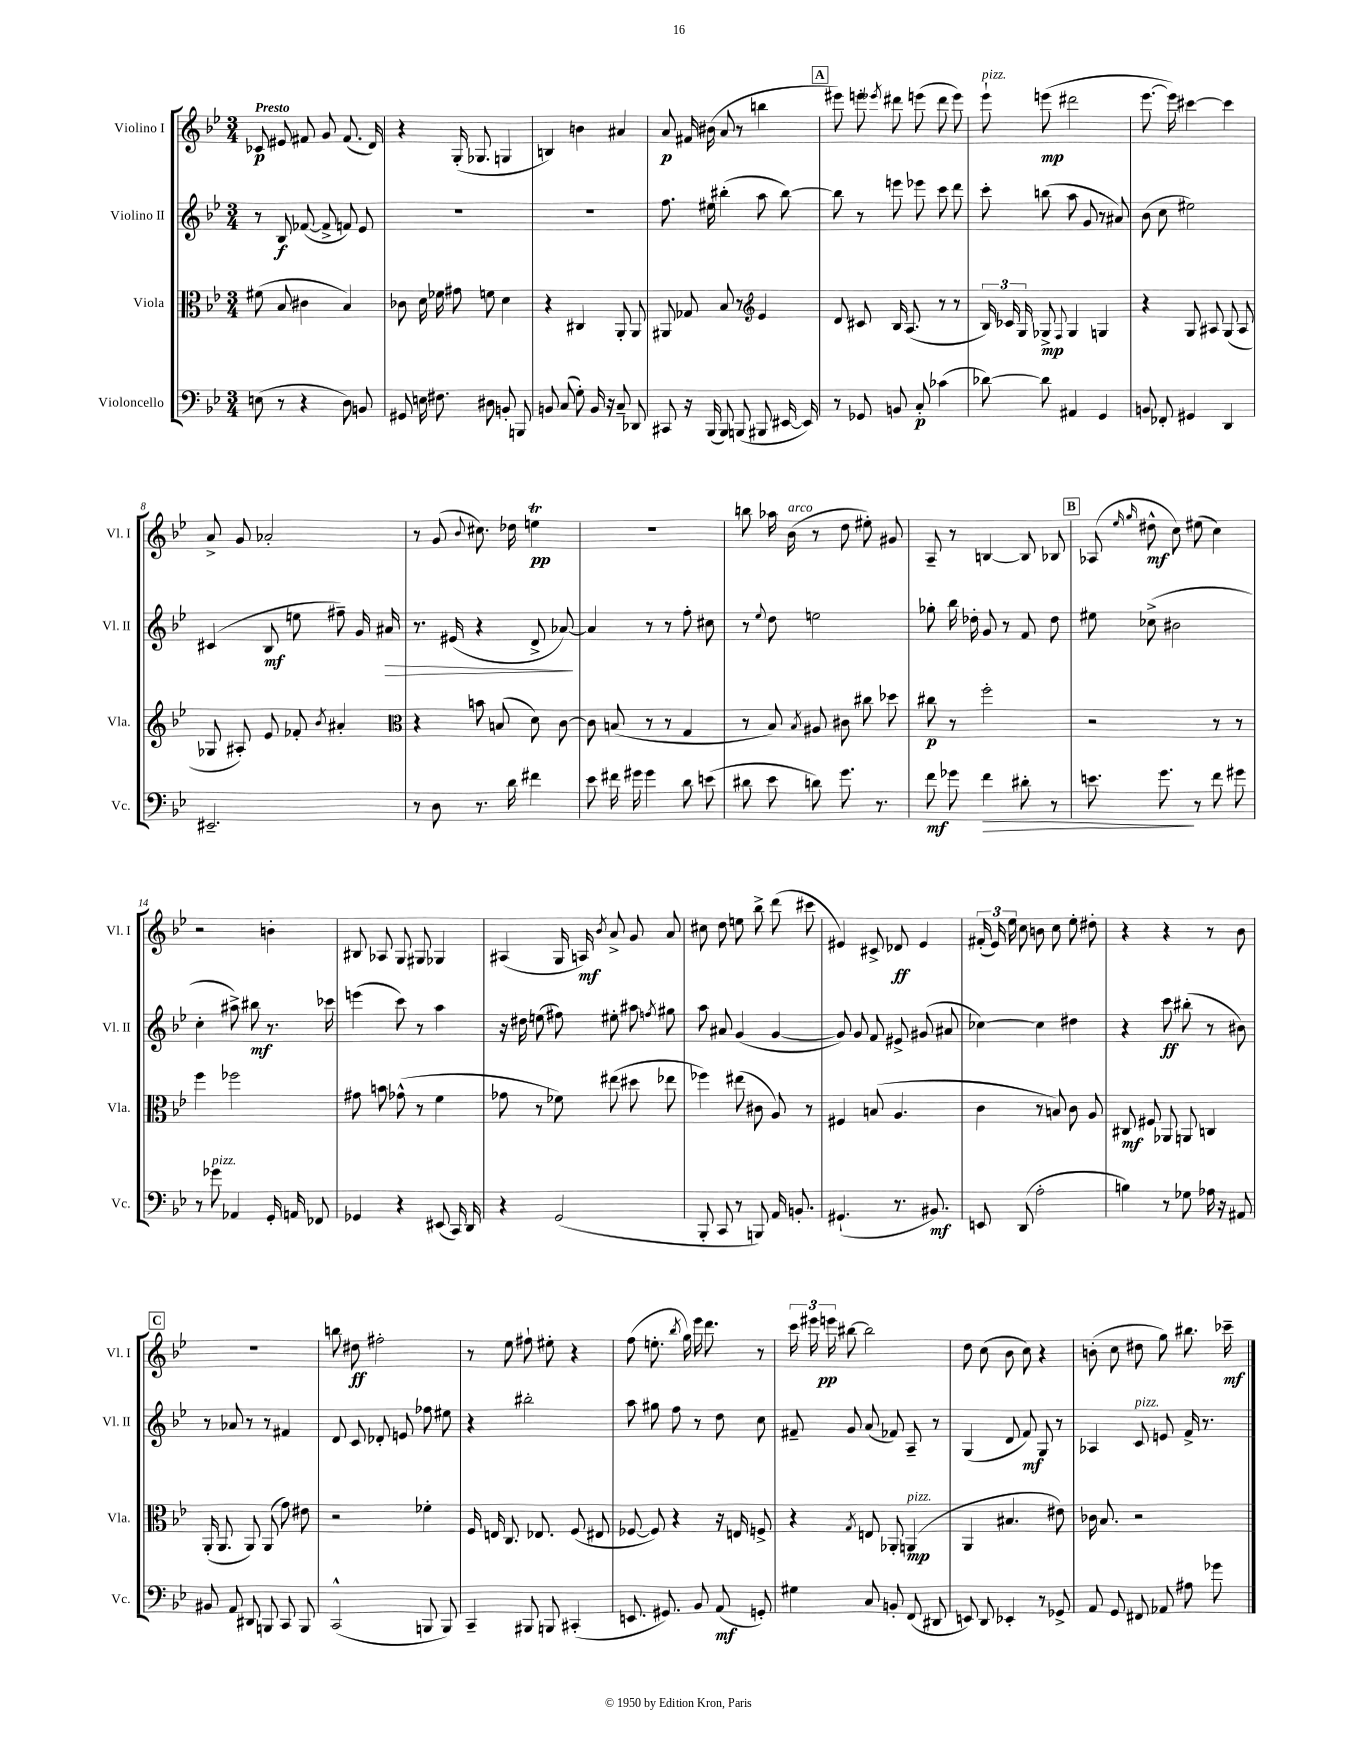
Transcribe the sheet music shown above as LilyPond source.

<<
\new StaffGroup <<
\new Staff = "s0" \with { instrumentName = "Violino I" shortInstrumentName = "Vl. I" } {
    \clef treble \key bes \major \numericTimeSignature \time 3/4 \tempo "Presto"
    \autoBeamOff ces'8\p eis'8 fis'8 g'8 fis'8.( d'16) |
    r4 g16-.( ges8. g4 |
    b4) b'4 ais'4 |
    a'8\p fis'16 bis'16( a'8 r8 b''4 |
    \mark \markup { \box "A" } eis'''8) e'''8-. \acciaccatura { ees'''8 } dis'''8 e'''8( dis'''8 e'''8) |
    ees'''8-!^\markup { \italic "pizz." } e'''8\mp( dis'''2 |
    ees'''8.~ ees'''16) cis'''4~ cis'''4 |
    a'8-> g'8 aes'2-. |
    r8 g'8( \appoggiatura { bes'8 } cis''8.) des''16 e''4\trill\pp |
    R2. |
    b''8 aes''16 bes'16^\markup { \italic "arco" }( r8 d''8 eis''8-.) gis'8 |
    a8-- r8 b4~ b8 bes8 |
    \mark \markup { \box "B" } aes8( \grace { ees''16 g''16 } dis''8-^\mf c''8) eis''8( c''4) |
    r2 b'4-. |
    bis8 aes8 g8 gis8 ges4 |
    ais4( g16 a16\mf) \acciaccatura { bes'8 } a'8-> g'8 a'8 |
    cis''8 d''8 e''8 bes''8-> d'''8( cis'''8 |
    eis'4) cis'8-> des'8\ff eis'4 |
    \tuplet 3/2 { fis'16-.( ees'16) ees''16 } c''8 b'8 c''8 ees''8-. dis''8-. |
    r4 r4 r8 bes'8 |
    \mark \markup { \box "C" } R2. |
    b''8 dis''8\ff fis''2-. |
    r8 ees''8 fis''8-! eis''8-. r4 |
    f''8( e''8.-. \acciaccatura { bes''8 } g''16) ees'''16 d'''8. r8 |
    \tuplet 3/2 { c'''16 eis'''16 e'''16\pp } bis''8~ bis''2 |
    d''8 c''8( bes'8 c''8) r4 |
    b'8-.( c''8 dis''8 g''8) bis''8. ces'''16--\mf \bar "|." |
}
\new Staff = "s1" \with { instrumentName = "Violino II" shortInstrumentName = "Vl. II" } {
    \clef treble \key bes \major \numericTimeSignature \time 3/4
    \autoBeamOff r8 bes8\f fes'8~( fes'8-> f'8) ees'8 |
    R2. |
    R2. |
    f''8. eis''16 bis''4-.( a''8 bis''8~) |
    \mark \markup { \box "A" } bis''8 r8 e'''8 ees'''8 c'''8 d'''8 |
    c'''8-. b''8( a''8 g'8 r8 ais'8) |
    bes'8( c''8 eis''2) |
    cis'4( bes8\mf e''8 fis''8--) g'16 ais'16\> |
    r8. eis'16( r4 d'8-> aes'8~\!) |
    aes'4 r8 r8 f''8-. cis''8 |
    r8 \appoggiatura { ees''8 } d''8 e''2 |
    ges''8-. bes''16 des''16-. g'8 r8 f'8 des''8 |
    \mark \markup { \box "B" } eis''8 ces''8->( bis'2 |
    c''4-. ais''8->) bis''8\mf r8. ces'''16 |
    e'''4( c'''8) r8 a''4 |
    r16 dis''16 e''8( fis''8) eis''8-. ais''8 \acciaccatura { f''8 } gis''8 |
    a''8 ais'8 g'4( g'4~ |
    g'8) g'8 f'8 eis'8-> gis'8( ais'8 |
    ces''4~) ces''4 dis''4 |
    r4 c'''8\ff bis''8-.( r8 bis'8) |
    \mark \markup { \box "C" } r8 aes'8 r8 r8 fis'4 |
    d'8 c'8 des'8-. e'8 fes''8 eis''8 |
    r4 bis''2-. |
    a''8 gis''8 f''8 r8 d''8 c''8 |
    fis'8-- g'8 a'8( fes'8) a8-- r8 |
    g4( d'8 f'8\mf) g8 r8 |
    aes4 c'8^\markup { \italic "pizz." } e'8 f'16-> r8. \bar "|." |
}
\new Staff = "s2" \with { instrumentName = "Viola" shortInstrumentName = "Vla." } {
    \clef alto \key bes \major \numericTimeSignature \time 3/4
    \autoBeamOff fis'8( bes8 cis'4 bes4) |
    ces'8 d'16 fes'16 gis'8 f'8 d'4 |
    r4 cis4 a,8-. a,8 |
    ais,8 ges8 bes8 r8 \clef treble ees'4 |
    \mark \markup { \box "A" } d'8 cis'8 bes16 a8.( r8 r8 |
    \tuplet 3/2 { bes16) ces'16 g16 } ges8->\mp \appoggiatura { f8 } ges4 g4 |
    r4 g8 ais8 g8( ais8 |
    ges8 ais8-.) ees'8 fes'8-. \acciaccatura { bes'8 } ais'4-. |
    \clef alto r4 b'8 b8( d'8) c'8~ |
    c'8 b8( r8 r8 g4 |
    r8 bes8) \acciaccatura { bes8 } ais8 cis'8 cis''8 des''8 |
    cis''8\p r8 f''2-. |
    \mark \markup { \box "B" } r2 r8 r8 |
    f''4 fes''2 |
    gis'8 b'8 ges'8-^( r8 f'4 |
    ges'8 r8 fes'8) eis''8( dis''8 ees''8 |
    fes''4) eis''8( cis'8 a8) r8 |
    fis4 b8( a4. |
    c'4 r8 b8) c'8 a8 |
    cis8\mf fis8 aes,8 a,8 c4 |
    \mark \markup { \box "C" } a,16-.( a,8. a,8) a,8( g'8) eis'8 |
    r2 fes'4-. |
    f16 e16 c8. ees8. f8( eis8 |
    fes8~ fes8) r4 r16 e16 f8-> |
    r4 \acciaccatura { g8 } e8 aes,8-. a,4\mp^\markup { \italic "pizz." }( |
    a,4 bis4. eis'8) |
    ces'16 bes8. r2 \bar "|." |
}
\new Staff = "s3" \with { instrumentName = "Violoncello" shortInstrumentName = "Vc." } {
    \clef bass \key bes \major \numericTimeSignature \time 3/4
    \autoBeamOff e8( r8 r4 d8) b,8 |
    gis,8 e16 fis8. dis8 b,8-. b,,8 |
    b,8 c8( g8-.) b,16 r16 c8-- des,8 |
    cis,8 r16 bes,,16( bes,,8) b,,8( bis,,8 eis,16~ eis,16) |
    \mark \markup { \box "A" } r8 ges,8 b,8 c8-.\p ces'4( |
    des'8~) des'8 ais,4 g,4 |
    b,8 fes,8-. gis,4 d,4 |
    eis,2.-- |
    r8 d8 r8. d'16 fis'4 |
    ees'8 fis'16 gis'16 gis'4 d'8 e'8( |
    dis'8 ees'8 d'8) g'8. r8. |
    f'8\mf ges'8 f'4\> dis'8-. r8 |
    \mark \markup { \box "B" } e'8. g'8.\! r8 f'8 gis'8 |
    r8 ges'8^\markup { \italic "pizz." } aes,4 g,16-. a,16 fes,8 |
    ges,4 r4 eis,8( c,16) d,16 |
    r4 g,2( |
    bes,,8-. c,8 r8 b,,8) a,16 b,8.-. |
    gis,4.-!( r8. bis,8.\mf) |
    e,8 d,8( a2-. |
    b4) r8 ges8 aes16 r16 ais,8 |
    \mark \markup { \box "C" } bis,8 a,8 dis,8 b,,8 c,8 b,,8 |
    c,2-^( b,,8 b,,8) |
    c,4-- bis,,8 b,,8 cis,4-.( |
    e,8. gis,8.) bes,8 a,8\mf( g,8-.) |
    gis4 c8 b,8-. f,8( dis,8 |
    e,8) d,8 ees,4-. r8 ges,8-> |
    a,8 g,8 fis,8 aes,8 ais8 ges'8 \bar "|." |
}
>>
>>
